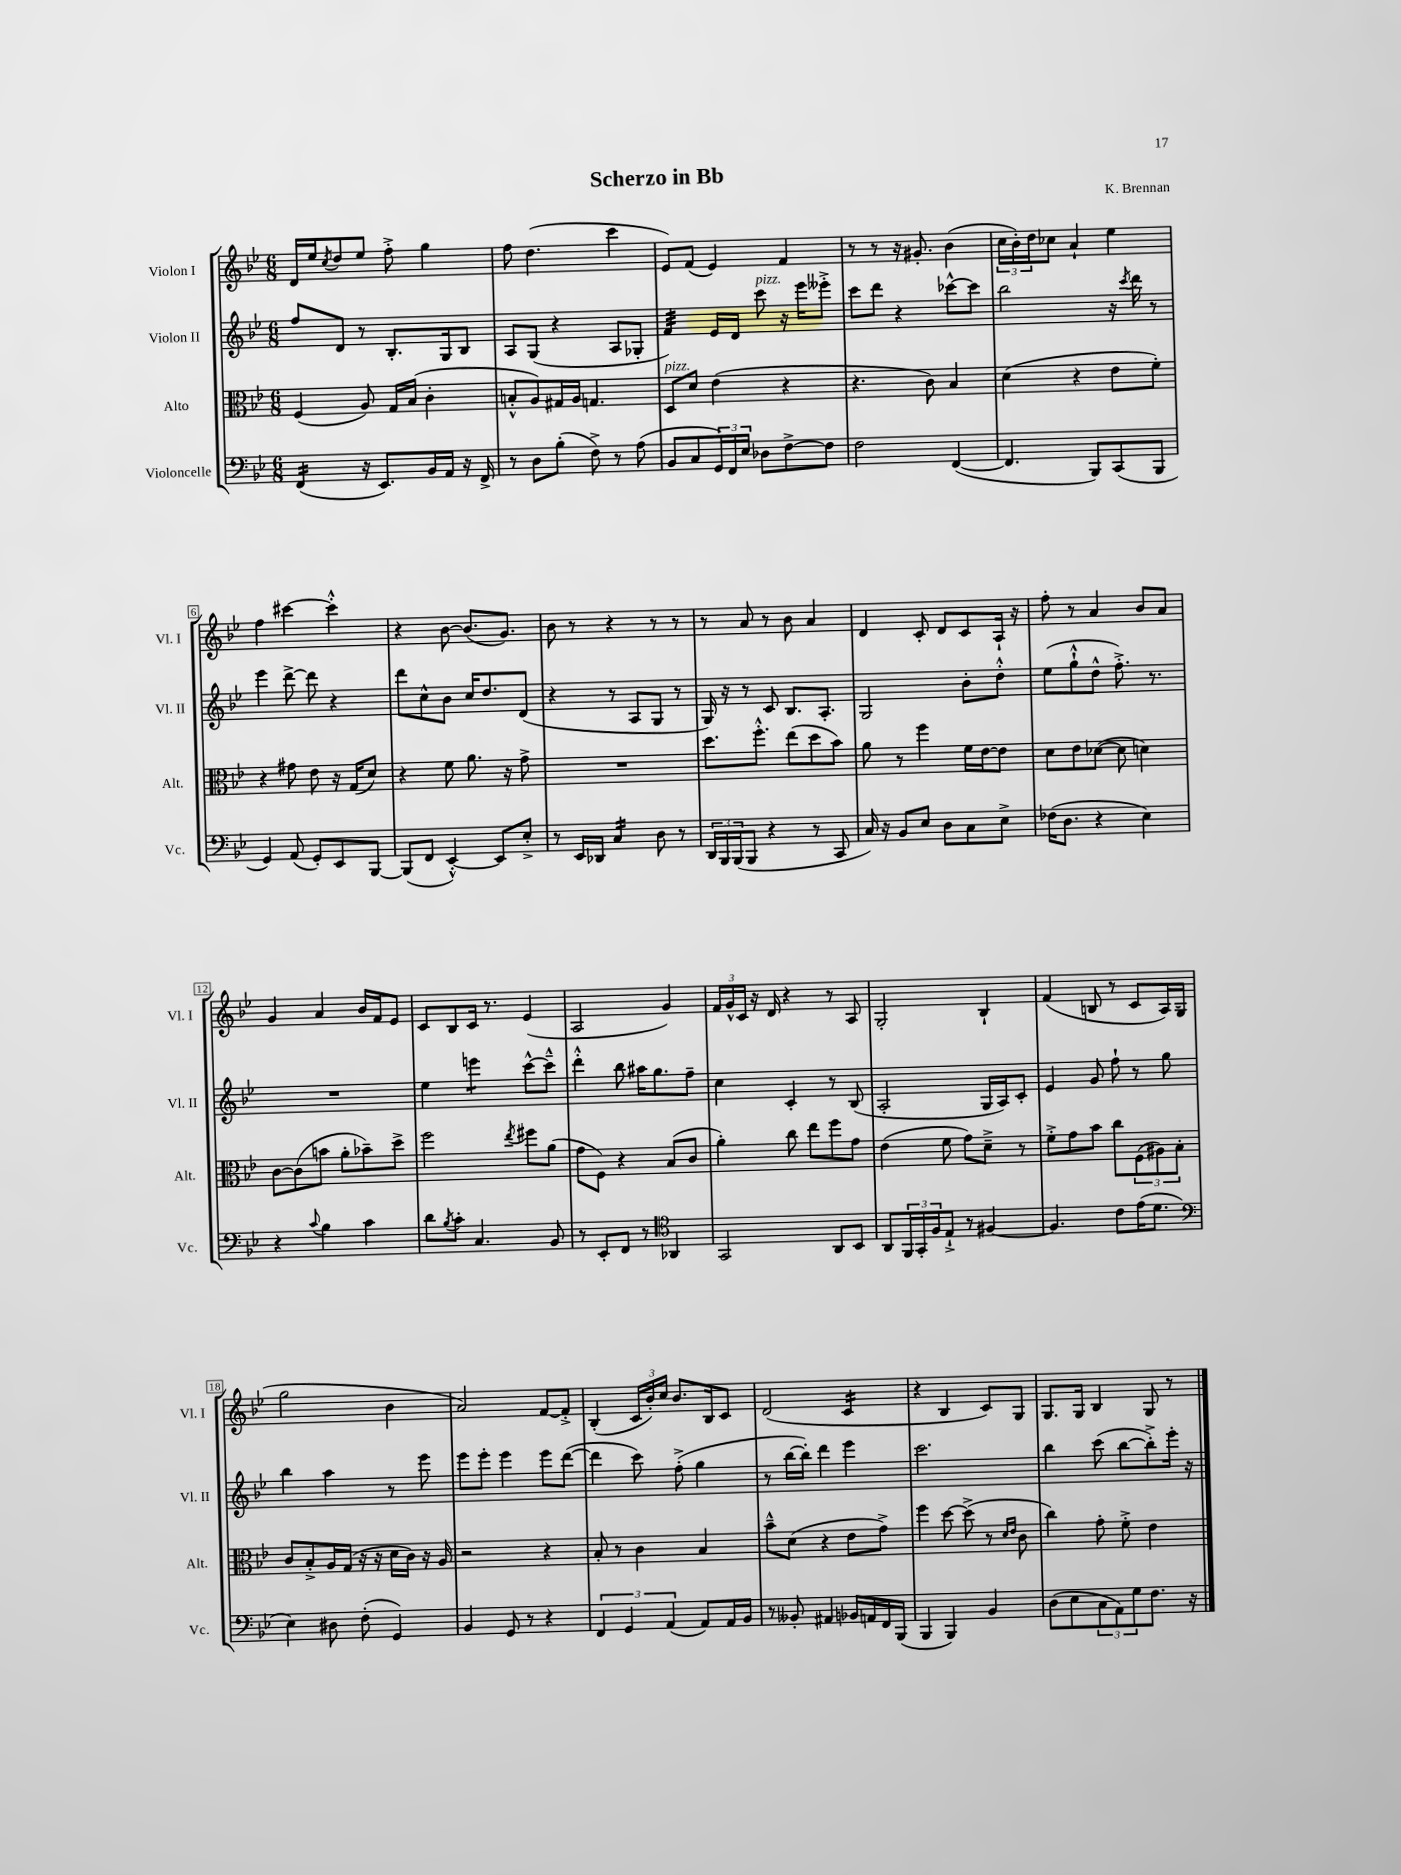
\header { title = "Scherzo in Bb" composer = "K. Brennan" }
<<
\new StaffGroup <<
\new Staff = "s0" \with { instrumentName = "Violon I" shortInstrumentName = "Vl. I" } {
    \clef treble \key bes \major \numericTimeSignature \time 6/8
    d'16 ees''16 \acciaccatura { c''8 } d''8 ees''8 f''8-.-> g''4 |
    f''8 d''4.( c'''4 |
    ees'8) f'8( ees'4) f'4 |
    r8 r8 r16 gis'8.-. bes'4( |
    \tuplet 3/2 { c''16 bes'16-.) d''16 } ces''8 a'4-! ees''4 |
    f''4 cis'''4~ cis'''4-.-^ |
    r4 bes'8~ bes'8.( g'8.) |
    bes'8 r8 r4 r8 r8 |
    r8 a'8 r8 bes'8 a'4 |
    d'4 c'8-. d'8 c'8 a16-! r16 |
    f''8-. r8 a'4 bes'8 a'8 |
    g'4 a'4 bes'16 f'16 ees'8 |
    c'8 bes8 c'16 r8. ees'4( |
    a2 g'4) |
    \tuplet 3/2 { f'16 g'16-^ c'16 } r16 d'16 r4 r8 a8 |
    g2-. bes4-! |
    f'4( b8 r8 c'8 a16) g16( |
    g''2 bes'4 |
    a'2) f'8~ f'8-.-> |
    bes4-.( \tuplet 3/2 { c'16 bes'16-.) c''16 } bes'8. bes16 c'8 |
    d'2( c'4:16 |
    r4 bes4 c'8) g8 |
    g8. g16 bes4 g8 r8 \bar "|." |
}
\new Staff = "s1" \with { instrumentName = "Violon II" shortInstrumentName = "Vl. II" } {
    \clef treble \key bes \major \numericTimeSignature \time 6/8
    f''8 d'8 r8 bes8.-. g16 bes8 |
    a8 g8( r4 a8 ges8-. |
    f'4:32) ees'16 d'16 c'''8^\markup { \italic "pizz." } r16 ees'''16 eeses'''8-.-> |
    c'''8 d'''8 r4 ces'''8~-^ ces'''8 |
    bes''2 r16 \acciaccatura { c'''8 } d'''16 r8 |
    ees'''4 d'''8~-> d'''8 r4 |
    d'''8 c''8-^ bes'8 c''16 d''8. d'8( |
    r4 r8 a8 g8 r8 |
    g16) r16 r8 c'8 bes8. a8.-. |
    g2 bes'8-. d''8-.-^ |
    ees''8( g''8-!-^ d''8-^ f''8.-.->) r8. |
    R2. |
    ees''4 e'''4:8 c'''8~-^ c'''8---^ |
    d'''4-.-^ bes''8 ais''16 g''8. f''8-- |
    c''4 c'4-. r8 bes8( |
    a2-. g16 a16) c'8-. |
    ees'4 g'8 f''8-! r8 g''8 |
    bes''4 a''4 r8 ees'''8 |
    ees'''8 ees'''8-. ees'''4 ees'''8 d'''8~( |
    d'''4 c'''8) f''8-.->( g''4 |
    r8 bes''16~ bes''16-.) d'''4 ees'''4 |
    c'''2. |
    bes''4 c'''8( bes''8~ bes''8-.->) ees'''16-. r16 \bar "|." |
}
\new Staff = "s2" \with { instrumentName = "Alto" shortInstrumentName = "Alt." } {
    \clef alto \key bes \major \numericTimeSignature \time 6/8
    f4( a8) g16 bes16( c'4-. |
    b8-.-^ a8) gis16 a16 g4. |
    d8^\markup { \italic "pizz." } d'8 ees'4( r4 |
    r4. c'8) bes4 |
    d'4( r4 ees'8 f'8-.) |
    r4 gis'8 ees'8 r16 g16( d'8) |
    r4 f'8 a'8. r16 g'8-> |
    R2. |
    d''8. f''8.-.-^ ees''8( d''8 bes'8) |
    a'8 r8 f''4 f'16 ees'16~ ees'8 |
    d'8 ees'8 des'8~( des'8 d'4) |
    c'8~ c'8( b'8 a'8-. bes'8--) d''8-> |
    f''2 \acciaccatura { ees''8 } fis''8 a'8( |
    g'8 f8) r4 bes8( c'8 |
    a'4-.) c''8 ees''8 f''8 g'8 |
    ees'4( f'8 g'8) d'8---> r8 |
    f'8-.-> g'8 bes'8 c''8 \tuplet 3/2 { f8( ais8) bes8-. } |
    c'8 bes8-.-> a16 g16( r16 r16 d'16 c'16) r16 a16 |
    r2 r4 |
    bes8-. r8 c'4 bes4 |
    bes'8---^ d'8( r4 ees'8 g'8->) |
    f''4 d''8~ d''8->( r8 \grace { d'16 ees'16 } c'8 |
    c''4) g'8-. f'8-.-> ees'4 \bar "|." |
}
\new Staff = "s3" \with { instrumentName = "Violoncelle" shortInstrumentName = "Vc." } {
    \clef bass \key bes \major \numericTimeSignature \time 6/8
    f,4:16( r16 ees,8.) bes,16 a,16 r16 f,16-> |
    r8 d8 bes8-.( f8->) r8 a8( |
    bes,8 c8 \tuplet 3/2 { g,16) f,16 ees16 } des8 f8~-> f8 |
    f2 f,4~( |
    f,4. bes,,8) c,8( bes,,8 |
    g,4) a,8( g,8-.) ees,8 bes,,8~ |
    bes,,8( f,8 ees,4~-.-^) ees,8 ees8-.-> |
    r8 ees,16 des,16 c4:16 d8 r8 |
    \tuplet 3/2 { d,16 bes,,16 bes,,16( } bes,,8 r4 r8 c,8 |
    c16) r16 bes,8 ees8 d8 c8 ees8-> |
    fes16( d8. r4 ees4) |
    r4 \appoggiatura { c'8 } bes4 c'4 |
    d'8 \acciaccatura { bes8 } c'8-. c4. bes,8 |
    r8 ees,8-. f,8 r8 \clef tenor aes,4 |
    g,2 a,8 bes,8 |
    a,8 \tuplet 3/2 { f,16 g,16-. f16 } ees8-!-> r8 fis4~ |
    fis4. c'8 ees'16( d'8. |
    \clef bass ees4) dis8 f8-.( g,4) |
    bes,4 g,8 r8 r4 |
    \tuplet 3/2 { f,4 g,4 a,4( } a,8) a,16 bes,16 |
    r8 beses,8-. ais,4 bes,16 a,16 f,16 bes,,16( |
    bes,,4 bes,,4) bes,4 |
    d8( ees8 \tuplet 3/2 { c8 a,8) g8 } f8. r16 \bar "|." |
}
>>
>>
\layout { \context { \Score \override BarNumber.stencil = #(make-stencil-boxer 0.1 0.3 ly:text-interface::print) } }
